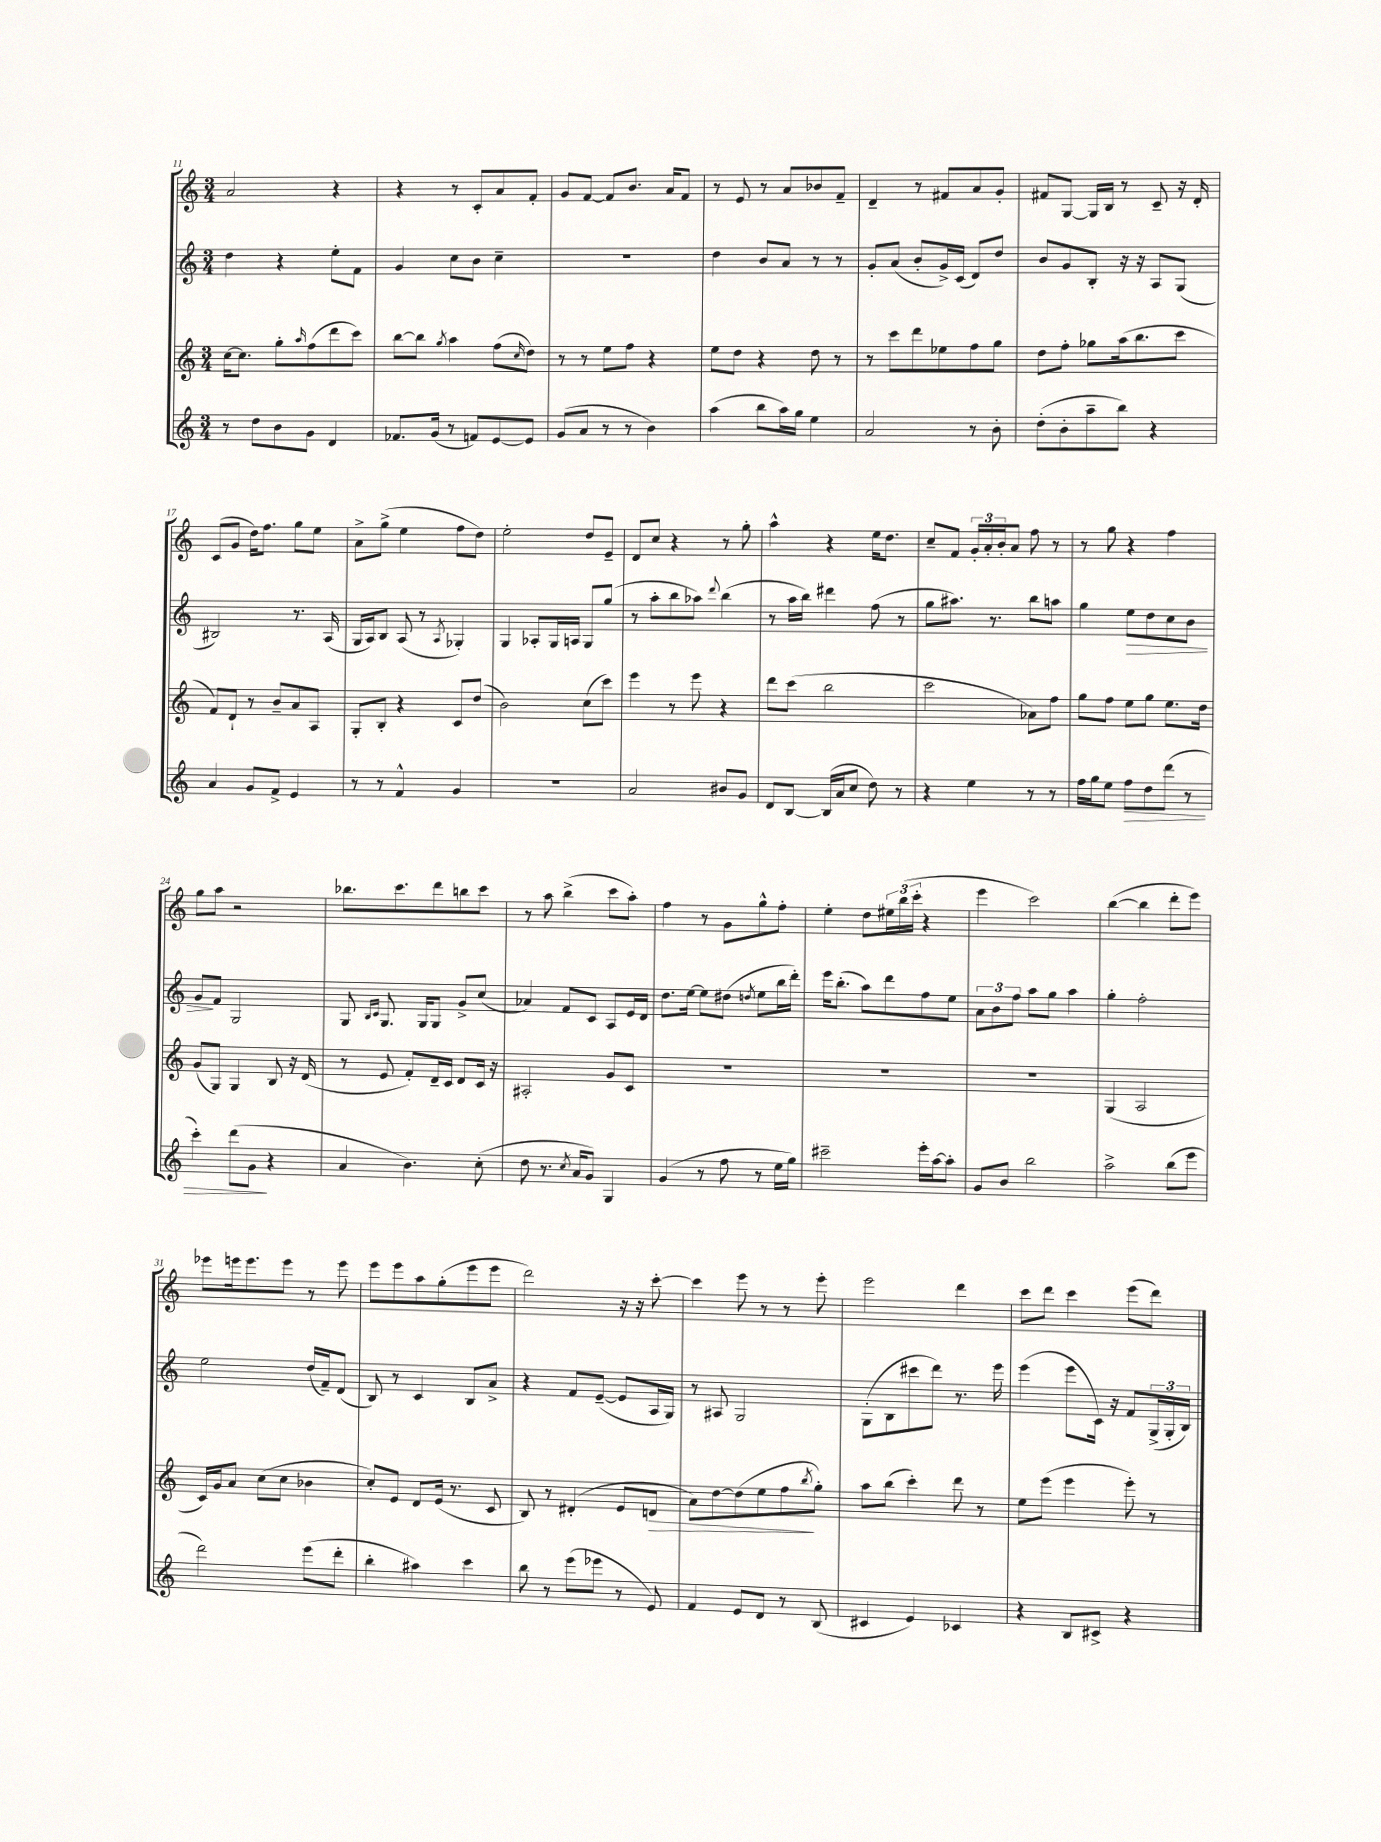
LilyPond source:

<<
\new StaffGroup <<
\new Staff = "s0" {
    \clef treble \key c \major \numericTimeSignature \time 3/4
    a'2 r4 |
    r4 r8 c'8-. a'8 f'8-. |
    g'8 f'8~ f'8 b'8. a'16 f'8 |
    r8 e'8 r8 a'8 bes'8 f'8-- |
    d'4-- r8 fis'8 a'8 g'8-. |
    fis'8 g8~ g16 b16 r8 c'8-- r16 d'16-. |
    c'8( g'8 d''16) f''8. g''8 e''8 |
    a'8-> g''8->( e''4 f''8 d''8) |
    e''2-. d''8 e'8-- |
    d'8 c''8 r4 r8 g''8-. |
    a''4-^ r4 e''16 d''8. |
    c''8-- f'8 \tuplet 3/2 { g'16-. a'16-. b'16-. } a'8 f''8 r8 |
    r8 g''8 r4 f''4 |
    g''8 a''8 r2 |
    bes''8. c'''8. d'''8 b''8 c'''8 |
    r8 a''8 b''4->( c'''8 a''8-.) |
    f''4 r8 g'8 g''8-^ f''8-. |
    e''4-. d''8 \tuplet 3/2 { eis''16 b''16( c'''16-. } r4 |
    e'''4 c'''2) |
    b''4~( b''4 d'''8-. e'''8) |
    ees'''8 e'''16 e'''8. e'''8 r8 e'''8 |
    e'''8 e'''8 a''8 g''8-.( e'''8 e'''8 |
    d'''2) r16 r16 c'''8~-. |
    c'''4 e'''8 r8 r8 e'''8-. |
    e'''2 d'''4 |
    c'''8 d'''8 c'''4 e'''8( d'''8) \bar "|." |
}
\new Staff = "s1" {
    \clef treble \key c \major \numericTimeSignature \time 3/4
    d''4 r4 e''8-. f'8 |
    g'4 c''8 b'8 c''4-- |
    R2. |
    d''4 b'8 a'8 r8 r8 |
    g'8-. a'8( b'8-. g'16->) c'16( d'8) d''8 |
    b'8 g'8 b8-. r16 r16 a8 g8( |
    bis2) r8. a16( |
    g16 a16) b8 a8( r8 \acciaccatura { a8 } ges4-.) |
    g4 aes8-. g16 a16 g8 g''8( |
    r8 a''8-. b''8 aes''8) \appoggiatura { d'''8 } b''4( |
    r8 a''16 b''16) dis'''4 f''8( r8 |
    g''8 ais''8.) r8. b''8 a''8 |
    g''4 e''8\> d''8 c''8 b'8 |
    g'8\! f'8 g2 |
    g8 \grace { b16 c'16 } g8. g16 g8 g'8-> c''8( |
    aes'4) f'8 c'8 a8 e'16 d'16 |
    d''8. e''16~ e''8 dis''8( \acciaccatura { d''8 } e''8 b''16 d'''16-.) |
    e'''16 b''8.-.( a''8) d'''8 f''8 e''8 |
    \tuplet 3/2 { a'8 b'8 f''8 } a''8 g''8 a''4 |
    g''4-. f''2-. |
    e''2 d''16( f'16--) d'8( |
    b8) r8 c'4 b8 a'8-> |
    r4 f'8 e'8~--( e'8 a16 g16) |
    r8 ais8 g2 |
    g8-.( b8 cis'''8 d'''8) r8. e'''16 |
    e'''4( e'''8 c'16) r16 f'8 \tuplet 3/2 { g16->( g16-. b16) } \bar "|." |
}
\new Staff = "s2" {
    \clef treble \key c \major \numericTimeSignature \time 3/4
    c''16~ c''8. g''8-. \grace { a''16 } f''8( d'''8 c'''8) |
    b''8~ b''8 \acciaccatura { g''8 } a''4 f''8( \grace { c''16 } d''8) |
    r8 r8 e''8 f''8 r4 |
    e''8 d''8 r4 d''8 r8 |
    r8 c'''8 d'''8 ees''8 f''8 g''8 |
    d''8 f''8-. ges''8 a''16( b''8. c'''8 |
    f'8) d'8-! r8 b'8-- a'8 a8 |
    g8-. b8-. r4 c'8 d''8( |
    b'2) c''8( c'''8) |
    e'''4 r8 e'''8 r4 |
    d'''8 c'''8( b''2 |
    c'''2 aes'8) f''8 |
    g''8 f''8 e''8 g''8 e''8. d''16 |
    g'8( g8) g4 b8 r16 d'16( |
    r8 e'8 f'8-.) d'16-- c'16 d'8 c'16 r16 |
    ais2-. g'8 c'8 |
    R2. |
    R2. |
    R2. |
    g4( a2 |
    c'16) g'16 a'8 c''8( c''8 bes'4 |
    c''8-.) e'8 d'8 e'16( r8. c'8 |
    b8) r8 dis'4-.( e'8 d'8\> |
    a'8) d''8~ d''8( e''8 f''8\! \acciaccatura { b''8 } g''8-.) |
    a''8 b''8( c'''4-.) d'''8 r8 |
    e''8 e'''8( e'''4 e'''8-.) r8 \bar "|." |
}
\new Staff = "s3" {
    \clef treble \key c \major \numericTimeSignature \time 3/4
    r8 d''8 b'8 g'8 d'4 |
    fes'8. g'16( r8 f'8) e'8~ e'8 |
    g'8( a'8 r8 r8 b'4) |
    a''4( b''8 a''16) g''16 e''4 |
    a'2 r8 b'8-. |
    d''8-.( b'8-. a''8-- b''8) r4 |
    a'4 g'8 f'8-> e'4 |
    r8 r8 f'4-^ g'4 |
    R2. |
    a'2 bis'8 g'8 |
    d'8 b8~ b16( a'16 c''8 d''8) r8 |
    r4 e''4 r8 r8 |
    f''16 g''16 e''8 f''8\> d''8 d'''8( r8 |
    c'''4-.) d'''8( g'8\! r4 |
    a'4 b'4.) c''8-.( |
    d''8 r8. \acciaccatura { c''8 } a'16 g'8) g4 |
    g'4( r8 f''8 r8 e''16 g''16) |
    cis'''2-- e'''16-. a''16~ a''8-. |
    g'8 b'8 b''2 |
    a''2-> b''8( e'''8 |
    d'''2) e'''8( d'''8-. |
    b''4-. ais''4) c'''4 |
    b''8 r8 e'''8( ees'''8 r8 e'8) |
    f'4 e'8 d'8 r8 b8( |
    cis'4 e'4) ces'4 |
    r4 b8 cis'8-> r4 \bar "|." |
}
>>
>>
\layout { \context { \Score currentBarNumber = #11 } }
